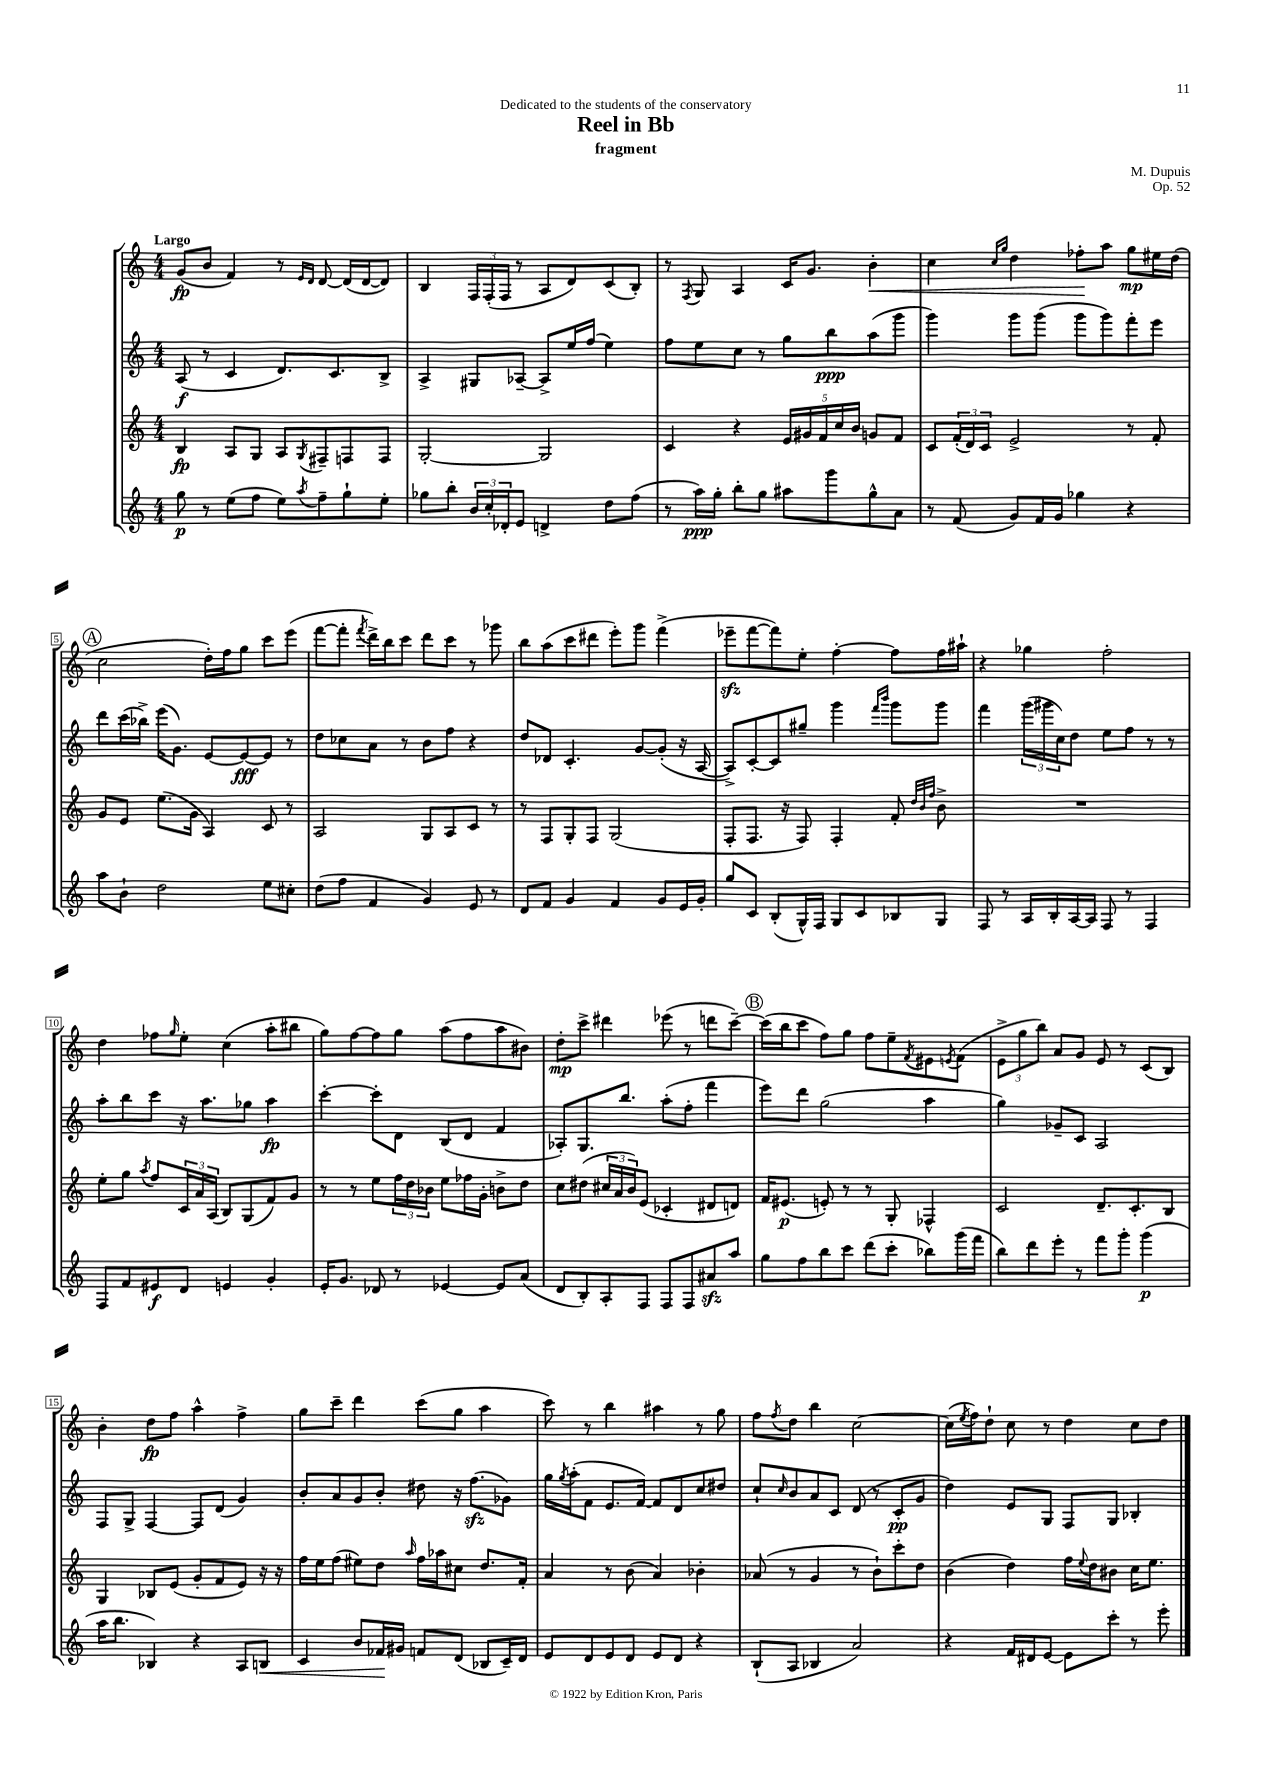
\header { title = "Reel in Bb" composer = "M. Dupuis" subtitle = "fragment" dedication = "Dedicated to the students of the conservatory" opus = "Op. 52" }
<<
\new StaffGroup <<
\new Staff = "s0" {
    \clef treble \key c \major \numericTimeSignature \time 4/4 \tempo "Largo"
    g'8\fp( b'8 f'4) r8 \grace { e'16 d'16 } d'8~ d'16( d'16~ d'8) |
    b4 \tuplet 3/2 { f16 f16-.( f16 } r8 a8 d'8) c'8( b8-.) |
    r8 \acciaccatura { f8 } g8 a4 c'16 g'8. b'4-.\< |
    c''4 \grace { c''16 g''16 } d''4 fes''8-.\! a''8 g''8\mp eis''16 d''16( |
    \mark \markup { \circle "A" } c''2 d''16-.) f''16 g''8 c'''8 e'''8( |
    f'''8~ f'''8-. \acciaccatura { f'''8 } d'''16->) b''16 c'''8 d'''8 c'''8 r8 ges'''8 |
    b''8 a''8( c'''8 dis'''8 e'''8-.) g'''8 f'''4->( |
    ees'''8--\sfz f'''8~ f'''8) e''8-. f''4~-. f''8 f''16 ais''16-! |
    r4 ges''4 f''2-. |
    d''4 fes''8 \grace { g''16 } e''8-. c''4( a''8-. bis''8 |
    g''8) f''8~ f''8 g''8 a''8( f''8 a''8 bis'8) |
    d''8-.\mp c'''8-> dis'''4 ees'''8( r8 d'''8 c'''8~--) |
    \mark \markup { \circle "B" } c'''16( b''16 c'''8 f''8) g''8 f''8 e''8-- \acciaccatura { f'8 } eis'8 \acciaccatura { e'8 } f'8( |
    \tuplet 3/2 { e'8-> g''8 b''8) } a'8 g'8 e'8 r8 c'8( b8) |
    b'4-. d''8\fp f''8 a''4-^ f''4-> |
    g''8 c'''8-- d'''4 c'''8( g''8 a''4 |
    c'''8) r8 b''4 ais''4 r8 g''8 |
    f''8 \acciaccatura { f''8 } d''8 b''4 c''2~ |
    c''16( \acciaccatura { e''8 } f''16) d''8-! c''8 r8 d''4 c''8 d''8 \bar "|." |
}
\new Staff = "s1" {
    \clef treble \key c \major \numericTimeSignature \time 4/4
    a8\f( r8 c'4 d'8.) c'8. b8-> |
    a4-> gis8 aes8~-- aes8-> e''16 f''16( e''4) |
    f''8 e''8 c''8 r8 g''8 b''8\ppp a''8( g'''8 |
    g'''4) g'''8 g'''8( g'''8 g'''8) f'''8-. e'''8 |
    \mark \markup { \circle "A" } d'''8 c'''16( bes''16->) e'''16( g'8.) e'8~ e'8~\fff e'8 r8 |
    d''8 ces''8 a'8 r8 b'8 f''8 r4 |
    d''8 des'8 c'4.-. g'8~ g'8-.( r16 a16~ |
    a8->) c'8~-. c'8 gis''8-- g'''4 \grace { f'''16 b'''16 } g'''8 g'''8 |
    f'''4 \tuplet 3/2 { g'''16( gis'''16 c''16) } d''8 e''8 f''8 r8 r8 |
    a''8-. b''8 c'''8 r16 a''8. ges''8 a''4\fp |
    c'''4~-. c'''8-. d'8 b8( d'8 f'4 |
    aes8-.) g8. b''8. a''8-.( f''8-. f'''4 |
    \mark \markup { \circle "B" } e'''8) d'''8 g''2( a''4 |
    g''4) ges'8-- c'8 a2 |
    f8 g8-> f4~ f8 d'8( g'4) |
    b'8-. a'8 g'8 b'8-. dis''8 r16 f''8.\sfz( ges'8) |
    g''16 \acciaccatura { g''8 } a''16-.( f'8 e'8. f'16~) f'8 d'8 c''8 dis''8 |
    c''8-! \grace { c''16 } b'8 a'8 c'8 d'8( r8 c'8-.\pp g'8 |
    d''4) e'8 g8 f8 g8 bes4-. \bar "|." |
}
\new Staff = "s2" {
    \clef treble \key c \major \numericTimeSignature \time 4/4
    b4\fp a8 g8 a8 \acciaccatura { g8 } fis8-- f8 f8 |
    g2~-. g2 |
    c'4 r4 \tuplet 5/4 { e'16 gis'16 f'16 c''16 b'16 } g'8 f'8 |
    c'8 \tuplet 3/2 { f'16-.( d'16) c'16 } e'2-> r8 f'8-. |
    \mark \markup { \circle "A" } g'8 e'8 e''8.( g'16 a4) c'8 r8 |
    a2 g8 a8 c'8 r8 |
    r8 f8 g8-. f8 g2( |
    f8-. f8. r16 f8) f4-. f'8-. \grace { d''32 b'32 f''32 } b'8-> |
    R1 |
    e''8-. g''8 \acciaccatura { a''8 } f''8 \tuplet 3/2 { c'16 a'16 a16( } b8) g8( f'8) g'8 |
    r8 r8 e''8 \tuplet 3/2 { f''16 d''16 bes'16 } e''8 fes''16 g'16-. b'8-> d''8 |
    c''8 dis''8( \tuplet 3/2 { cis''16 a'16 b'16) } e'8( ces'4-. dis'8 d'8) |
    \mark \markup { \circle "B" } f'16 eis'8.\p( e'8-.) r8 r8 g8-. fes4-^ |
    c'2 d'8.-- c'8.-. b8 |
    g4 bes8 e'8( g'8-. f'8 e'8) r16 r16 |
    f''16 e''16 f''8( eis''8) d''8 \grace { a''16 } f''16 aes''16 cis''8 d''8. f'16-. |
    a'4 r8 b'8( a'4) bes'4-. |
    aes'8( r8 g'4 r8 b'8-!) c'''8-. d''8 |
    b'4( d''4) f''16 \appoggiatura { e''8 } d''16 bis'8 c''16 e''8. \bar "|." |
}
\new Staff = "s3" {
    \clef treble \key c \major \numericTimeSignature \time 4/4
    g''8\p r8 e''8( f''8 e''8) \acciaccatura { a''8 } f''8-- g''8-! e''8-. |
    ges''8 b''8-. \tuplet 3/2 { b'16 c''16-. des'16-. } e'8 d'4-> d''8 f''8( |
    r8 a''16\ppp) g''16-. b''8-. g''8 ais''8 g'''8 g''8-^ a'8 |
    r8 f'8( g'8) f'16 g'16 ges''4 r4 |
    \mark \markup { \circle "A" } a''8 b'8-! d''2 e''8 cis''8-. |
    d''8( f''8 f'4 g'4) e'8 r8 |
    d'8 f'8 g'4 f'4 g'8 e'16 g'16-. |
    g''8 c'8 b8-.( g16-^) f16 g8 c'8 bes8 g8 |
    f8 r8 a16 b16-. a16~ a16 f8 r8 f4 |
    f8 f'8 eis'8\f d'8 e'4 g'4-. |
    e'16-. g'8. des'8 r8 ees'4~ ees'8 a'8( |
    d'8 b8-.) a8-. f8 f8 f8 ais'8\sfz a''8 |
    \mark \markup { \circle "B" } g''8 f''8 b''8 c'''8 d'''8( c'''8-. bes''8) g'''16( f'''16 |
    b''8) d'''8 e'''8-. r8 f'''8 g'''8-. g'''4\p( |
    a''16 b''8. bes4) r4 a8 b8\< |
    c'4 b'8 fes'16\! gis'16 f'8 d'8( bes8 c'16--) d'16 |
    e'8 d'8 e'8 d'8 e'8 d'8 r4 |
    b8-!( a8 bes4 a'2) |
    r4 f'16 dis'16 e'8~ e'8 c'''8-. r8 e'''8-. \bar "|." |
}
>>
>>
\layout { \context { \Score \override BarNumber.stencil = #(make-stencil-boxer 0.1 0.3 ly:text-interface::print) } }
